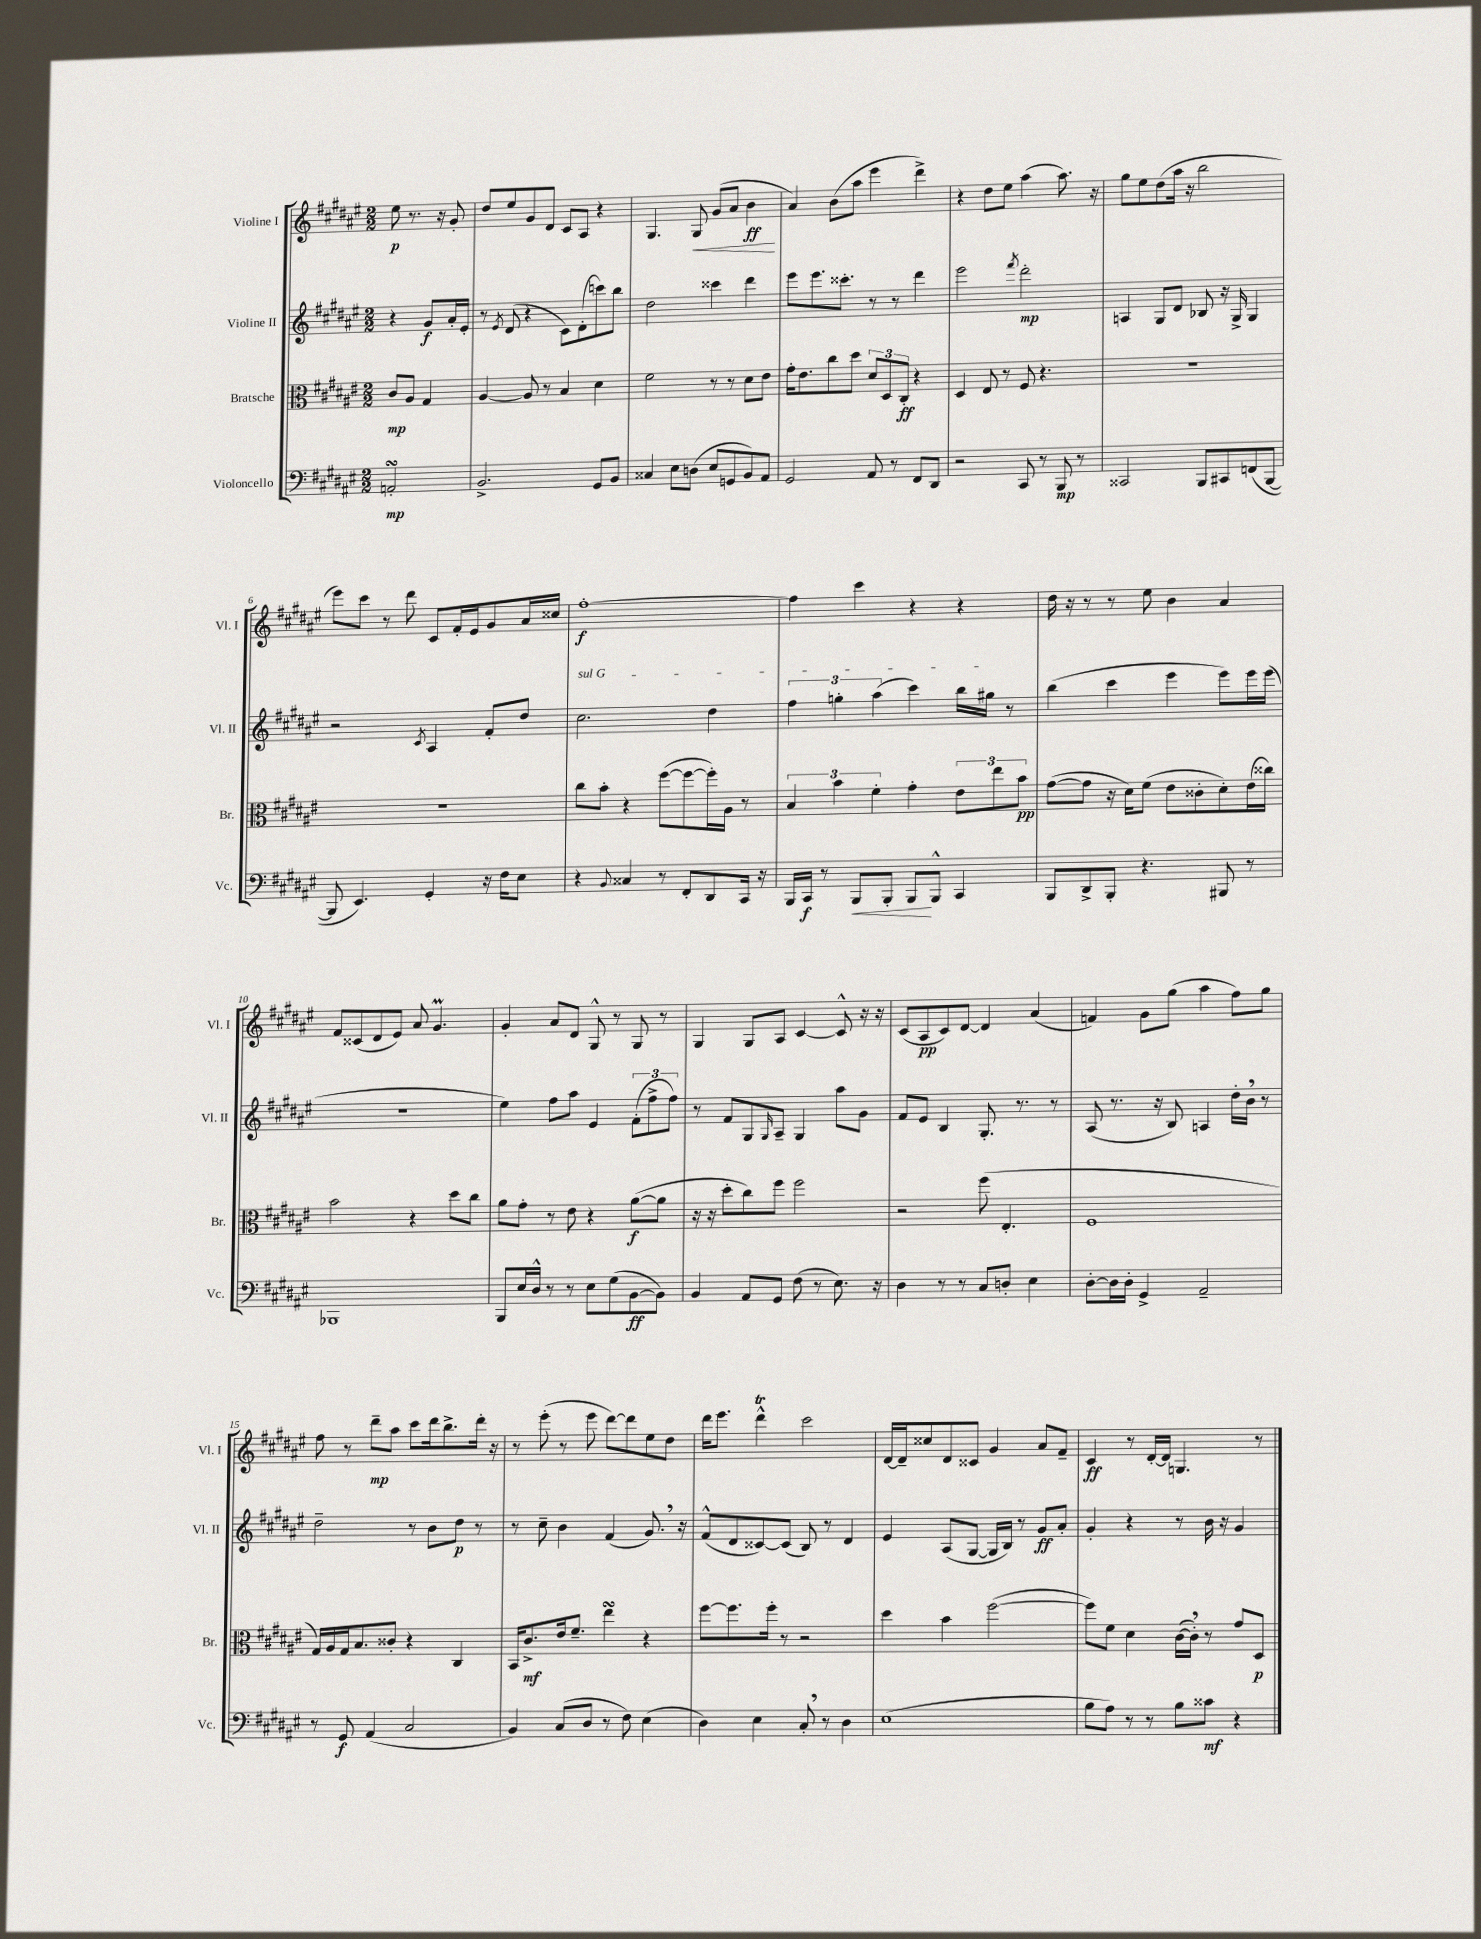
<<
\new StaffGroup <<
\new Staff = "s0" \with { instrumentName = "Violine I" shortInstrumentName = "Vl. I" } {
    \clef treble \key fis \major \numericTimeSignature \time 2/2 \partial 2
    eis''8\p r8. r16 gis'8-. |
    dis''8 eis''8 gis'8 dis'8 cis'8 ais8 r4 |
    gis4. gis8\< gis'8( ais'8 b'4\ff\! |
    ais'4) b'8( ais''8 eis'''4 dis'''4->) |
    r4 dis''8 eis''8 ais''4( ais''8.) r16 |
    gis''8 eis''8 dis''8( ais''16 r16 b''2 |
    eis'''8) cis'''8 r8 dis'''8 cis'8 fis'16-. eis'16 gis'8 ais'16 cisis''16 |
    fis''1~-.\f |
    fis''4 cis'''4 r4 r4 |
    dis''16 r16 r8 r8 eis''8 b'4 ais'4 |
    fis'8 cisis'8( dis'8 eis'8) ais'8 gis'4.\prall |
    gis'4-. ais'8 dis'8 gis8-^ r8 gis8 r8 |
    gis4 gis8 ais8 cis'4~ cis'8-^ r16 r16 |
    cis'8( ais8\pp cis'8) dis'8~ dis'4 ais'4( |
    f'4) gis'8 gis''8( ais''4 fis''8) gis''8 |
    fis''8 r8 dis'''8--\mp ais''8 cis'''8 dis'''16 b''8.-> dis'''16-. r16 |
    r8 eis'''8-.( r8 eis'''8 dis'''8~) dis'''8 eis''8 dis''8 |
    dis'''16 eis'''8. dis'''4-^\trill cis'''2 |
    dis'16~ dis'16-- cisis''8 dis'8 cisis'8 gis'4 ais'8 fis'8-- |
    cis'4\ff r8 dis'16~-. dis'16 g4. r8 \bar "|." |
}
\new Staff = "s1" \with { instrumentName = "Violine II" shortInstrumentName = "Vl. II" } {
    \clef treble \key fis \major \numericTimeSignature \time 2/2 \partial 2
    r4 gis'8\f ais'16-. eis'16-. |
    r8 \acciaccatura { eis'8 } dis'8( r4 cis'8) dis'8-.( c'''8) b''8 |
    dis''2 cisis'''4 dis'''4 |
    eis'''8 eis'''8. cisis'''8.-. r8 r8 dis'''4 |
    eis'''2 \acciaccatura { fis'''8 } dis'''2-.\mp |
    a4 gis8 dis'8 bes8 r16 gis16-> gis4 |
    r2 \acciaccatura { cis'8 } ais4 fis'8-. dis''8 |
    \once \override TextSpanner.bound-details.left.text = \markup { \italic "sul G" } cis''2.\startTextSpan dis''4 |
    \tuplet 3/2 { fis''4 g''4-. ais''4( } cis'''4) b''16 gis''16\stopTextSpan r8 |
    b''4( cis'''4 eis'''4 eis'''8) eis'''16 eis'''16( |
    R1 |
    eis''4) fis''8 ais''8 eis'4 \tuplet 3/2 { fis'8-.( fis''8-> fis''8) } |
    r8 fis'8 gis8 \grace { gis16 } ais8-- gis4 ais''8 gis'8 |
    fis'8 eis'8 b4 gis8.-. r8. r8 |
    ais8( r8. r16 b8) a4 dis''16-. b'16 \breathe r8 |
    dis''2-- r8 b'8 dis''8\p r8 |
    r8 cis''8-- b'4 fis'4( gis'8.) \breathe r16 |
    fis'8-^( dis'8 cisis'8~) cisis'8( b8) r8 dis'4 |
    eis'4 ais8( gis8~ gis16 b16) r8 gis'8\ff ais'8-. |
    gis'4-. r4 r8 b'16 r16 gis'4 \bar "|." |
}
\new Staff = "s2" \with { instrumentName = "Bratsche" shortInstrumentName = "Br." } {
    \clef alto \key fis \major \numericTimeSignature \time 2/2 \partial 2
    cis'8\mp ais8 gis4 |
    ais4~ ais8 r8 b4 dis'4 |
    fis'2 r8 r8 dis'8 eis'8 |
    gis'16-. eis'8. cis''8 dis''8 \tuplet 3/2 { dis'8 dis8 cis8-.\ff } r4 |
    dis4 eis8 r8 fis8 r4. |
    R1 |
    R1 |
    cis''8 b'8-. r4 fis''8~( fis''8~ fis''16-.) ais16 r8 |
    \tuplet 3/2 { b4 b'4 fis'4-. } gis'4-. \tuplet 3/2 { eis'8 eis''8 b'8\pp } |
    gis'8~( gis'8 r16 dis'16) fis'8( eis'8 cisis'8-. dis'8-.) eis'16( cisis''16) |
    b'2 r4 dis''8 cis''8 |
    ais'8 gis'8-. r8 eis'8 r4 ais'8~\f( ais'8 |
    r16 r16 dis''8-. cis''8) fis''8 fis''2 |
    r2 fis''8( eis4.-. |
    fis1 |
    gis16) ais16 gis16 b8. cisis'8-. r4 cis4 |
    b,16 cis'8.->\mf eis'16 fis'8.-- eis''4\turn r4 |
    fis''8~ fis''8. fis''16-. r8 r2 |
    dis''4 b'4 fis''2~( |
    fis''8) fis'8 dis'4 cis'16~( cis'16-.) \breathe r8 gis'8 dis8\p \bar "|." |
}
\new Staff = "s3" \with { instrumentName = "Violoncello" shortInstrumentName = "Vc." } {
    \clef bass \key fis \major \numericTimeSignature \time 2/2 \partial 2
    a,2-.\turn\mp |
    b,2.-> gis,8 b,8 |
    cisis4 eis8 d8( eis8 g,8 b,8) ais,8 |
    gis,2 ais,8 r8 fis,8 dis,8 |
    r2 cis,8 r8 b,,8\mp r8 |
    cisis,2 b,,8 cis,8 f,8( b,,8~ |
    b,,8 eis,4.) gis,4-. r16 fis16 eis8 |
    r4 \appoggiatura { b,8 } cisis4 r8 fis,8-. dis,8 cis,16 r16 |
    b,,16 cis,16\f r8 b,,8\< b,,8-. b,,8\! b,,8-^ cis,4 |
    b,,8 dis,8-> b,,8-. r4. bis,,8 r8 |
    bes,,1 |
    b,,8 eis16 dis16-^ r8 r8 eis8 gis8( b,8~\ff b,8) |
    b,4 ais,8 gis,8 fis8( r8 eis8.) r16 |
    dis4 r8 r8 cis8 d8-. eis4 |
    dis8~-. dis16 dis16-. gis,4-> ais,2-- |
    r8 gis,8\f ais,4( cis2 |
    b,4) cis8( dis8 r8 fis8) eis4( |
    dis4) eis4 cis8-. \breathe r8 dis4 |
    eis1( |
    b8 ais8) r8 r8 b8 cisis'8\mf r4 \bar "|." |
}
>>
>>
